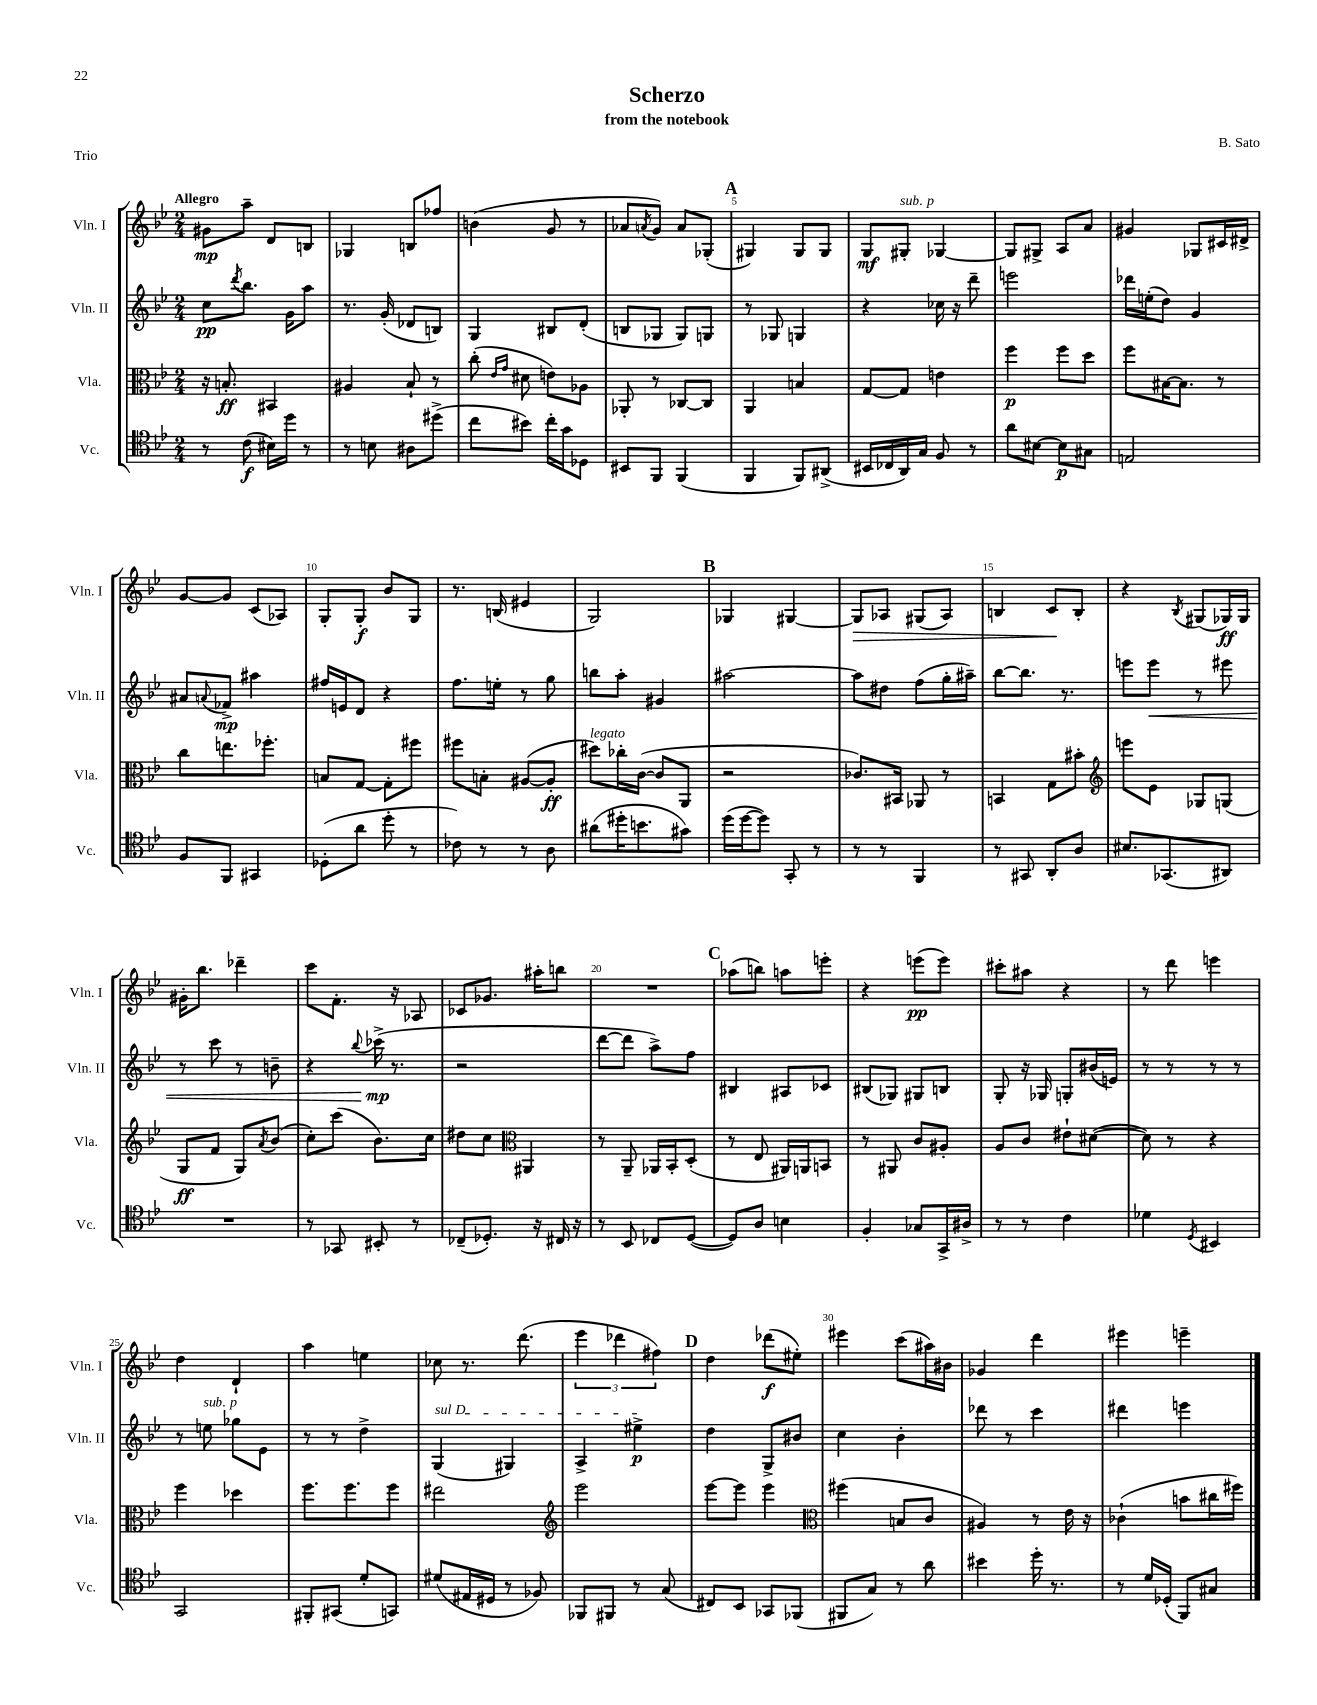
\header { title = "Scherzo" composer = "B. Sato" subtitle = "from the notebook" piece = "Trio" }
<<
\new StaffGroup <<
\new Staff = "s0" \with { instrumentName = "Vln. I" shortInstrumentName = "Vln. I" } {
    \clef treble \key bes \major \numericTimeSignature \time 2/4 \tempo "Allegro"
    gis'8\mp a''8-- d'8 b8 |
    ges4 b8 fes''8 |
    b'4( g'8 r8 |
    aes'8 \acciaccatura { a'8 } g'8) a'8 ges8-.( |
    \mark \markup { \bold "A" } gis4) gis8 gis8 |
    g8\mf gis8-.^\markup { \italic "sub. p" } ges4~ |
    ges8 gis8-> a8 a'8 |
    gis'4 ges8 cis'16 dis'16-> |
    g'8~ g'8 c'8( aes8) |
    g8-. g8-.\f bes'8 g8 |
    r8. b16( eis'4 |
    g2) |
    \mark \markup { \bold "B" } ges4 gis4~ |
    gis8\> aes8 gis8( aes8) |
    b4 c'8\! b8-. |
    r4 \acciaccatura { bes8 } gis8( ges16\ff) ges16 |
    gis'16-. bes''8. des'''4-- |
    c'''8 f'8.-. r16 aes8 |
    ces'8 ges'8. ais''16-. b''8 |
    R2 |
    \mark \markup { \bold "C" } aes''8( b''8) a''8 e'''8-. |
    r4 e'''8\pp( e'''8) |
    cis'''8-. ais''8 r4 |
    r8 d'''8 e'''4 |
    d''4 d'4-! |
    a''4 e''4 |
    ces''8 r8. d'''8.( |
    \tuplet 3/2 { ees'''4 des'''4 fis''4) } |
    \mark \markup { \bold "D" } d''4 des'''8\f( eis''8-.) |
    eis'''4 c'''8( ais''16) bis'16 |
    ges'4 d'''4 |
    eis'''4 e'''4-- \bar "|." |
}
\new Staff = "s1" \with { instrumentName = "Vln. II" shortInstrumentName = "Vln. II" } {
    \clef treble \key bes \major \numericTimeSignature \time 2/4
    c''8\pp \acciaccatura { d'''8 } bes''8. g'16 a''8 |
    r8. g'16-.( des'8 b8) |
    g4 bis8 d'8-.( |
    b8 ges8 ges8) g8 |
    \mark \markup { \bold "A" } r8 ges8 g4 |
    r4 ces''16 r16 d'''8-- |
    e'''2 |
    des'''16 e''16-.( d''8) g'4 |
    ais'8 \appoggiatura { a'8 } fes'8->\mp ais''4 |
    fis''16 e'16 d'8 r4 |
    f''8. e''16-. r8 g''8 |
    b''8 a''8-. gis'4 |
    \mark \markup { \bold "B" } ais''2~ |
    ais''8 dis''8 f''8( g''16-. ais''16--) |
    bes''8~ bes''8. r8. |
    e'''8 e'''8\< r8 eis'''8 |
    r8 c'''8 r8 b'8-- |
    r4 \appoggiatura { bes''8 } ces'''16->\mp\!( r8. |
    r2 |
    d'''8~ d'''8 a''8->) f''8 |
    \mark \markup { \bold "C" } bis4 ais8 ces'8 |
    bis8( ges8) gis8 b8 |
    g8-. r16 ges16 g8-. bis'16( e'16) |
    r8 r8 r8 r8 |
    r8 e''8^\markup { \italic "sub. p" } ges''8 ees'8 |
    r8 r8 d''4-> |
    \once \override TextSpanner.bound-details.left.text = \markup { \italic "sul D" } g4\startTextSpan( gis4) |
    a4-> eis''4->\p\stopTextSpan |
    \mark \markup { \bold "D" } d''4 g8-> bis'8 |
    c''4 bes'4-. |
    des'''8 r8 c'''4 |
    dis'''4 e'''4 \bar "|." |
}
\new Staff = "s2" \with { instrumentName = "Vla." shortInstrumentName = "Vla." } {
    \clef alto \key bes \major \numericTimeSignature \time 2/4
    r16 b8.-.\ff bis,4 |
    ais4 bes8-! r8 |
    c''8-.( \grace { ees'16 g'16 } dis'8 e'8) aes8 |
    aes,8-. r8 ces8~ ces8 |
    \mark \markup { \bold "A" } a,4 b4 |
    g8~ g8 e'4 |
    f''4\p f''8 d''8 |
    f''8 bis16~ bis8. r8 |
    c''8 e''8. fes''8.-. |
    b8 g8~ g8-. fis''8 |
    fis''8 b8-. ais8~( ais8-.\ff |
    dis''8^\markup { \italic "legato" }) ces''16-. c'16~( c'8 a,8 |
    \mark \markup { \bold "B" } r2 |
    ces'8.) bis,16 aes,8 r8 |
    b,4 g8 bis'8-. |
    \clef treble e'''8 ees'8 ges8 g8( |
    g8\ff f'8 g8) \acciaccatura { a'8 } bes'8( |
    c''8-.) c'''8( bes'8.) c''16 |
    dis''8 c''8 \clef alto ais,4 |
    r8 a,8-- aes,16 bes,16-. d8-.( |
    \mark \markup { \bold "C" } r8 ees8 ais,16) a,16 b,8 |
    r8 ais,8 c'8 ais8-. |
    a8 c'8 eis'8-! dis'8~( |
    dis'8) r8 r4 |
    f''4 des''4 |
    f''8. f''8. f''8 |
    eis''2 |
    \clef treble ees'''2 |
    \mark \markup { \bold "D" } ees'''8~ ees'''8 ees'''4 |
    \clef alto fis''4( b8 c'8 |
    ais4) r8 ees'16 r16 |
    ces'4-!( b'8 cis''16 fis''16) \bar "|." |
}
\new Staff = "s3" \with { instrumentName = "Vc." shortInstrumentName = "Vc." } {
    \clef tenor \key bes \major \numericTimeSignature \time 2/4
    r8 c'8\f( bis16) d''16 r8 |
    r8 b8 ais8 dis''8->( |
    c''8 bis'8) c''16-. g'16 des8 |
    bis,8 f,8 f,4( |
    \mark \markup { \bold "A" } f,4 f,8) ais,8->( |
    bis,16 ces16 a,16) g16 f8 r8 |
    a'8 bis8~ bis8\p gis8 |
    e2 |
    f8 f,8 gis,4 |
    des8-.( a'8 d''8-. r8 |
    ces'8) r8 r8 a8 |
    ais'8( dis''16-. b'8. gis'8) |
    \mark \markup { \bold "B" } d''16( d''16~ d''8) g,8-. r8 |
    r8 r8 f,4 |
    r8 gis,8 a,8-. a8 |
    bis8. ges,8.( ais,8) |
    R2 |
    r8 ges,8 bis,8-. r8 |
    ces8--( des8.-.) r16 cis16 r16 |
    r8 bes,8 ces8 d8~( |
    \mark \markup { \bold "C" } d8) a8 b4 |
    f4-. ges8 g,16-> ais16-> |
    r8 r8 c'4 |
    des'4 \acciaccatura { d8 } bis,4 |
    g,2 |
    fis,8-. gis,8( d'8-. g,8) |
    dis'8( eis16 dis16 r8 fes8) |
    fes,8 fis,8 r8 g8( |
    \mark \markup { \bold "D" } cis8) bes,8 ges,8 fes,8( |
    fis,8 g8) r8 a'8 |
    bis'4 d''16-. r8. |
    r8 d'16 des16-.( f,8) gis8 \bar "|." |
}
>>
>>
\layout { \context { \Score \override BarNumber.break-visibility = ##(#f #t #t) barNumberVisibility = #(every-nth-bar-number-visible 5) } }
